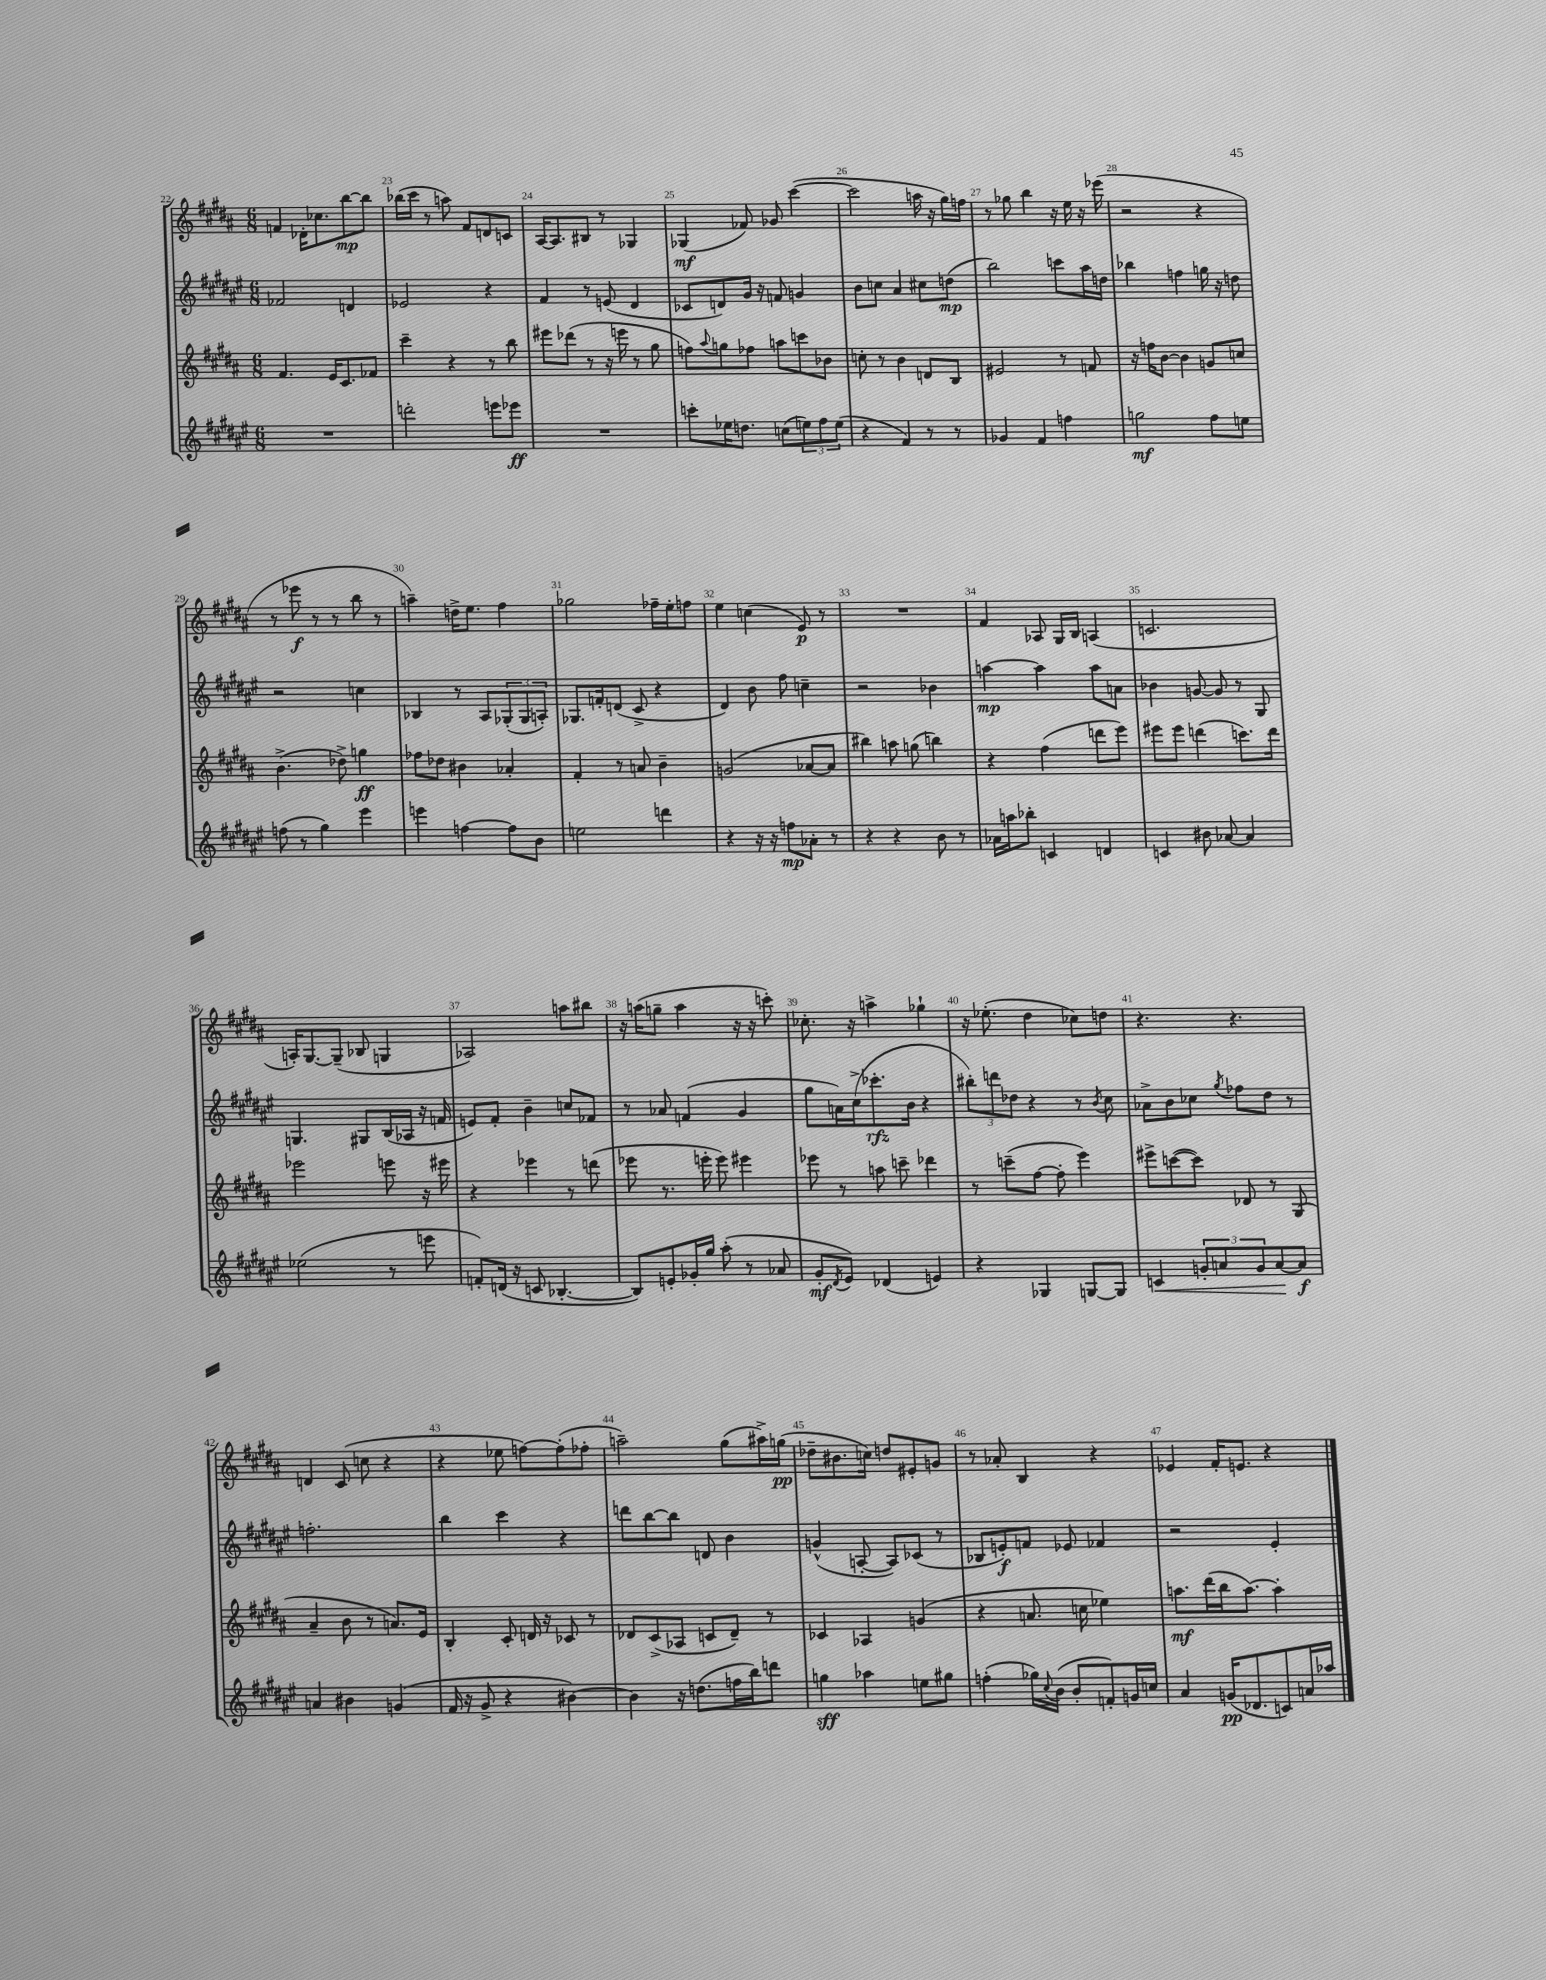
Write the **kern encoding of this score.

**kern	**dynam	**kern	**dynam	**kern	**dynam	**kern	**dynam
*part4	*part4	*part3	*part3	*part2	*part2	*part1	*part1
*staff4	*staff4	*staff3	*staff3	*staff2	*staff2	*staff1	*staff1
*clefG2	*	*clefG2	*	*clefG2	*	*clefG2	*
*k[f#c#g#d#a#e#]	*	*k[f#c#g#d#a#]	*	*k[f#c#g#d#a#e#]	*	*k[f#c#g#d#a#]	*
*M6/8	*	*M6/8	*	*M6/8	*	*M6/8	*
=22	=22	=22	=22	=22	=22	=22	=22
2.r	.	4.f#/	.	2f-X/	.	4fn/	.
.	.	.	.	.	.	16d-X'\KL	.
.	.	.	.	.	.	8.cc-X\	.
.	.	16e/KL	.	.	.	.	.
.	.	8.c#/	.	.	.	.	.
.	.	.	.	4dn/	.	[8bb\	mp
.	.	8f-X/J	.	.	.	8bb\J]	.
=23	=23	=23	=23	=23	=23	=23	=23
2dddn'\	.	4ccc#~\	.	2e-X/	.	(16bb-X\LL	.
.	.	.	.	.	.	16ccc#\JJ	.
.	.	.	.	.	.	8r	.
.	.	4r	.	.	.	8aan\)	.
.	.	.	.	.	.	8f#/L	.
8eeen\L	.	8r	.	4r	.	8dn/	.
8eee-X\J	ff	8bb\	.	.	.	8cn/J	.
=24	=24	=24	=24	=24	=24	=24	=24
2.r	.	8eee#X\L	.	4f#/	.	[16A#/KL	.
.	.	.	.	.	.	8.A#/]	.
.	.	(8ddd-X\J	.	.	.	.	.
.	.	8r	.	8r	.	8B#X/J	.
.	.	16r	.	(8en/	.	8r	.
.	.	16eeen\	.	.	.	.	.
.	.	8r	.	4d#/	.	4G-X/	.
.	.	8gg#\	.	.	.	.	.
=25	=25	=25	=25	=25	=25	=25	=25
8cccn'\L	.	8ffn\L)	.	8c-X/L	.	(4G-X/	mf
.	.	8qqaa#/	.	.	.	.	.
16ee-X\K	.	8ggn\	.	8dn/)	.	.	.
8.ddn\J	.	.	.	.	.	.	.
.	.	8ff-X\J	.	16g#/Jk	.	8f-X/)	.
.	.	.	.	16r	.	.	.
(8ccn\L	.	8aan\L	.	8fn/	.	8g-X/	.
12een\)	.	8cccn\	.	4gn/	.	([4ccc#\	.
12ff#\	.	.	.	.	.	.	.
.	.	8b-X\J	.	.	.	.	.
(12ee\J	.	.	.	.	.	.	.
=26	=26	=26	=26	=26	=26	=26	=26
4r	.	8ccn'\	.	8b\L	.	2ccc#\]	.
.	.	8r	.	8ccn\J	.	.	.
4f#/)	.	4b\	.	4a#/	.	.	.
8r	.	8dn/L	.	8cc#X\L	.	16aan\	.
.	.	.	.	.	.	16r	.
8r	.	8B/J	.	(8ddn\J	mp	16gg#\LL)	.
.	.	.	.	.	.	16ffn\JJ	.
=27	=27	=27	=27	=27	=27	=27	=27
4g-X/	.	2e#X/	.	2bb\)	.	8r	.
.	.	.	.	.	.	8gg-X\	.
4f#/	.	.	.	.	.	4bb\	.
4ffn\	.	8r	.	8cccn\L	.	16r	.
.	.	.	.	.	.	16ee\	.
.	.	8fn/	.	16aa#\L	.	16r	.
.	.	.	.	16ddn\JJ	.	(16eee-X\	.
=28	=28	=28	=28	=28	=28	=28	=28
2ggn\	mf	16r	.	4bb-X\	.	2r	.
.	.	16ffn\KL	.	.	.	.	.
.	.	[8b\J	.	.	.	.	.
.	.	4b\]	.	4ffn\	.	.	.
8ff#\L	.	8gn/L	.	16ggn\	.	4r	.
.	.	.	.	16r	.	.	.
8een\J	.	8ccn/J	.	8ddn\	.	.	.
!!LO:LB:g=z
=29	=29	=29	=29	=29	=29	=29	=29
(8ffn\	.	(4.b^\	.	2r	.	8r	.
8r	.	.	.	.	.	8eee-X\	f
4gg#\)	.	.	.	.	.	8r	.
.	.	8dd-X^\)	.	.	.	8r	.
4eee#\	.	4ggn\	ff	4ccn\	.	8bb\	.
.	.	.	.	.	.	8r	.
=30	=30	=30	=30	=30	=30	=30	=30
4eeen\	.	8ff-X\L	.	4B-X/	.	4aan~\)	.
.	.	8dd-X\J	.	.	.	.	.
[4ffn\	.	4b#X\	.	8r	.	16ddn^\KL	.
.	.	.	.	.	.	8.ee\J	.
.	.	.	.	8A#/L	.	.	.
8ff\L]	.	4a-X'/	.	(12G-X'/	.	4ff#\	.
.	.	.	.	12G-/	.	.	.
8b\J	.	.	.	.	.	.	.
.	.	.	.	12An'/J)	.	.	.
=31	=31	=31	=31	=31	=31	=31	=31
2een\	.	4f#'/	.	8.G-X/L	.	2gg-X\	.
.	.	.	.	16fn'/k	.	.	.
.	.	8r	.	(8dn/J	.	.	.
.	.	8an/	.	8c#^/	.	.	.
4dddn\	.	4b~\	.	4r	.	16ff-X~\LL	.
.	.	.	.	.	.	16ee'\J	.
.	.	.	.	.	.	8ffn\J	.
=32	=32	=32	=32	=32	=32	=32	=32
4r	.	(2gn/	.	4d#/)	.	4ee\	.
16r	.	.	.	8b\	.	(4ccn\	.
16r	.	.	.	.	.	.	.
8ffn\L	mp	.	.	8ff#\	.	.	.
8a-X'\J	.	[8a-X/L	.	4ccn~\	.	8e/)	p
8r	.	8a-/J]	.	.	.	8r	.
=33	=33	=33	=33	=33	=33	=33	=33
4r	.	4bb#X\)	.	2r	.	2.r	.
4r	.	8aan\	.	.	.	.	.
.	.	(8ggn\	.	.	.	.	.
8b\	.	4bbn\)	.	4b-X\	.	.	.
8r	.	.	.	.	.	.	.
=34	=34	=34	=34	=34	=34	=34	=34
16a-X\LL	.	4r	.	[4aan\	mp	4f#/	.
16aan\J	.	.	.	.	.	.	.
8bb-X'\J	.	.	.	.	.	.	.
4cn/	.	(4ff#\	.	4aa\]	.	8A-X/	.
.	.	.	.	.	.	16G#/LL	.
.	.	.	.	.	.	16B/JJ	.
4dn/	.	8dddn\L	.	8aa\L	.	(4An/	.
.	.	8eee\J)	.	8an\J	.	.	.
=35	=35	=35	=35	=35	=35	=35	=35
4cn/	.	8eee#X\L	.	4b-X\	.	2.cn/	.
.	.	8eee#\J	.	.	.	.	.
8b#X\	.	(4dddn\	.	[8gn/	.	.	.
[8a-X/	.	.	.	8g/]	.	.	.
4a-/]	.	8.cccn\L)	.	8r	.	.	.
.	.	.	.	8G#/	.	.	.
.	.	16ddd\Jk	.	.	.	.	.
!!LO:LB:g=z
=36	=36	=36	=36	=36	=36	=36	=36
(2ee-X\	.	2eee-X\	.	4.Gn/	.	16An'/KL)	.
.	.	.	.	.	.	[8.G#/	.
.	.	.	.	.	.	(8G#~/J]	.
.	.	.	.	8G#X/L	.	8B-X/	.
8r	.	8eeen\	.	(16B/L	.	4Gn/	.
.	.	.	.	16A-X/JJ	.	.	.
8eeen\	.	16r	.	16r	.	.	.
.	.	16eee#X\	.	16fn/	.	.	.
=37	=37	=37	=37	=37	=37	=37	=37
8fn'/L)	.	4r	.	8en/L)	.	2A-X/)	.
(16dn/Jk	.	.	.	8f#'/J	.	.	.
16r	.	.	.	.	.	.	.
8cn/	.	4eee-X\	.	4b~\	.	.	.
[4.B-X'/	.	.	.	.	.	.	.
.	.	8r	.	8ccn/L	.	8aan\L	.
.	.	(8dddn\	.	8f-X/J	.	8bb#X\J	.
=38	=38	=38	=38	=38	=38	=38	=38
8B-/L])	.	8eee-X\	.	8r	.	16r	.
.	.	.	.	.	.	(16aan\KL	.
8en'/	.	8.r	.	8a-X/	.	8ggn~\J	.
16g-X'/L	.	.	.	(4fn/	.	4aa\	.
16gg#/JJ	.	16eeen'\	.	.	.	.	.
(8aa#'\	.	8eee\)	.	.	.	.	.
8r	.	4eee#X\	.	4g#/	.	16r	.
.	.	.	.	.	.	16r	.
8a-X/	.	.	.	.	.	8cccn'\)	.
=39	=39	=39	=39	=39	=39	=39	=39
8g#'/L	mf	8eee-X\	.	8gg#\L	.	8.cc-X'\	.
8qd#/	.	.	.	.	.	.	.
8e#/J)	.	8r	.	16an\L)	.	.	.
.	.	.	.	(16cc#^\J	.	16r	.
(4d-X/	.	8aan\	.	8.ccc-X'\	rfz	4aan^\	.
.	.	8cccn~\	.	.	.	.	.
.	.	.	.	16b\Jk	.	.	.
4en/)	.	4ddd-X\	.	4r	.	4gg-X`\	.
=40	=40	=40	=40	=40	=40	=40	=40
4r	.	8r	.	12bb#X'\L)	.	16r	.
.	.	.	.	.	.	(8.ee-X'\	.
.	.	.	.	12dddn\	.	.	.
.	.	(8cccn~\L	.	.	.	.	.
.	.	.	.	12dd-X\J	.	.	.
4G-X/	.	[8ff#\J	.	4r	.	4dd#\	.
.	.	8ff#'\]	.	.	.	.	.
[8Gn/L	.	4eee\)	.	8r	.	8cc-X\L)	.
.	.	.	.	8qb/	.	.	.
8G/J]	.	.	.	8cc#\	.	8ddn\J	.
=41	=41	=41	=41	=41	=41	=41	=41
!	!LO:HP:b	!	!	!	!	!	!
4cn/	<	8eee#X^\L	.	8a-X^\L	.	4.r	.
.	.	([8cccn\	.	8b\	.	.	.
12gn'/L	.	8ccc\J])	.	8cc-X\J	.	.	.
12an/	.	.	.	.	.	.	.
.	.	.	.	8qgg#/	.	.	.
.	.	8d-X/	.	8ff-X\L	.	4.r	.
12g/	.	.	.	.	.	.	.
[8a/	.	8r	.	8dd#\J	.	.	.
8a/J]	[ f	(8G#/	.	8r	.	.	.
!!LO:LB:g=z
=42	=42	=42	=42	=42	=42	=42	=42
4an/	.	4a#~/	.	2.ffn'\	.	4dn/	.
4b#X\	.	8b\	.	.	.	(8c#/	.
.	.	8r	.	.	.	8ccn\	.
(4gn/	.	8.an/L)	.	.	.	4r	.
.	.	16e/Jk	.	.	.	.	.
=43	=43	=43	=43	=43	=43	=43	=43
16f#/	.	4B'/	.	4bb\	.	4r	.
16r	.	.	.	.	.	.	.
8g#^/	.	.	.	.	.	.	.
4r	.	8c#'/	.	4ccc#\	.	8ee-X\	.
.	.	16dn/	.	.	.	[8ffn\L)	.
.	.	16r	.	.	.	.	.
[4b#X\)	.	8c-X/	.	4r	.	(8ff'\]	.
.	.	8r	.	.	.	8ff-X'\J	.
=44	=44	=44	=44	=44	=44	=44	=44
4b#\]	.	8d-X/L	.	8dddn\L	.	2aan~\)	.
.	.	(8c#^/	.	[8bb\	.	.	.
16r	.	8A-X/J	.	8bb\J]	.	.	.
(8.ddn\L	.	.	.	.	.	.	.
.	.	8cn/L	.	8dn/	.	.	.
16ffn\L	.	8d-~/J)	.	4b\	.	(8gg#\L	.
16bb\J)	.	.	.	.	.	.	.
8dddn\J	.	8r	.	.	.	16aa#X^\L)	.
.	.	.	.	.	.	(16ggn\JJ	pp
=45	=45	=45	=45	=45	=45	=45	=45
4ggn\	sff	4c-X/	.	(4gn^^/	.	8dd-X~\L	.
.	.	.	.	.	.	8.b#X\	.
4aa-X\	.	4A-X/	.	[8An'/	.	.	.
.	.	.	.	.	.	16ccn\Jk)	.
.	.	.	.	8A/L])	.	8ddn/L	.
8een\L	.	(4gn/	.	(8c-X/J	.	8e#X'/	.
8gg#X\J	.	.	.	8r	.	8gn/J	.
=46	=46	=46	=46	=46	=46	=46	=46
(4ffn'\	.	4r	.	8B-X/L	.	8r	.
.	.	.	.	8en'/)	f	8a-X'/	.
16gg-X\LL)	.	8.an/	.	8fn/J	.	4B/	.
8qqcc#/	.	.	.	.	.	.	.
(16b\JJ	.	.	.	.	.	.	.
8b'/L	.	.	.	8e-X/	.	.	.
.	.	16ccn\	.	.	.	.	.
8fn'/)	.	4ee-X\)	.	4f-X/	.	4r	.
16gn/L	.	.	.	.	.	.	.
16ccn/JJ	.	.	.	.	.	.	.
=47	=47	=47	=47	=47	=47	=47	=47
4a#/	.	8.aan\L	mf	2r	.	4e-X/	.
.	.	(16ddd#\L	.	.	.	.	.
(16gn/KL	pp	16bb\J	.	.	.	16f#'/KL	.
8.d-X/	.	[8.aa\J)	.	.	.	8.en/J	.
8cn/)	.	4aa'\]	.	4e#'/	.	4r	.
16an/L	.	.	.	.	.	.	.
16aa-X/JJ	.	.	.	.	.	.	.
==	==	==	==	==	==	==	==
*-	*-	*-	*-	*-	*-	*-	*-
